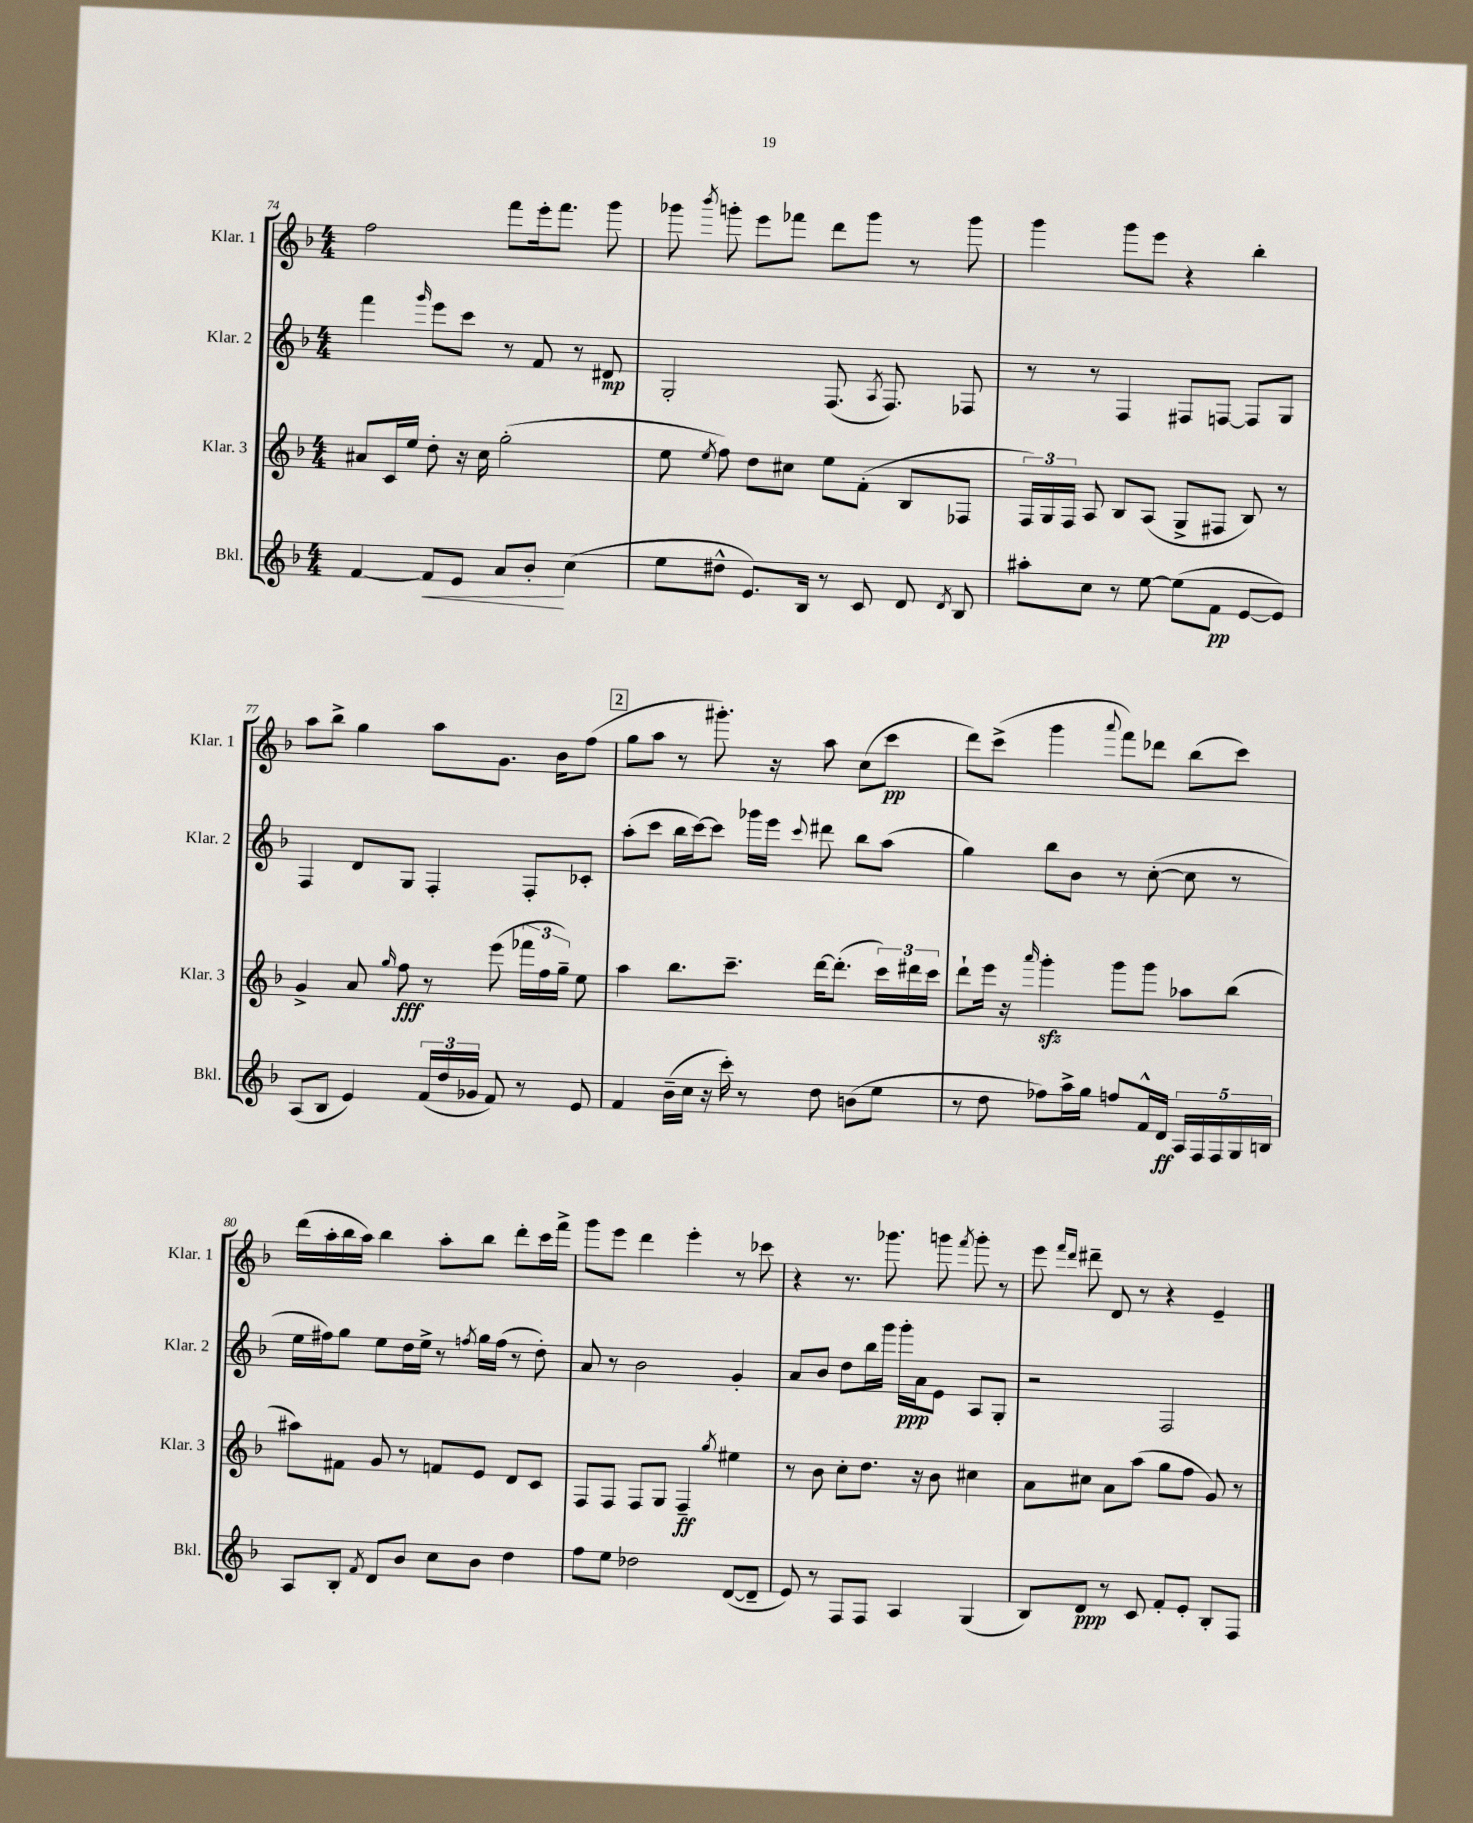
<<
\new StaffGroup <<
\new Staff = "s0" \with { instrumentName = "Klar. 1" shortInstrumentName = "Klar. 1" } {
    \clef treble \key f \major \numericTimeSignature \time 4/4
    \autoBeamOff f''2 f'''8[ e'''16-. f'''8.] g'''8 |
    ges'''8 \acciaccatura { bes'''8 } g'''8-. e'''8[ fes'''8] d'''8[ g'''8] r8 g'''8 |
    g'''4 g'''8[ e'''8] r4 bes''4-. |
    a''8[ bes''8]-> g''4 a''8[ g'8.] bes'16[ f''8]( |
    \mark \markup { \box "2" } g''8[ a''8] r8 gis'''8.-.) r16 a''8 c''8[( c'''8]\pp |
    d'''8[) c'''8]->( g'''4 \appoggiatura { a'''8 } f'''8[) des'''8] bes''8[( c'''8]) |
    d'''16[( a''16-. bes''16 a''16]) bes''4 a''8[-. bes''8] d'''8[-. c'''16 f'''16]-> |
    g'''8[ e'''8] d'''4 e'''4-. r8 ces'''8 |
    r4 r8. ges'''8. g'''8 \acciaccatura { f'''8 } g'''8-. r8 |
    e'''8 \grace { f'''16[ d'''16] } dis'''8-- d'8 r8 r4 e'4-- \bar "|." |
}
\new Staff = "s1" \with { instrumentName = "Klar. 2" shortInstrumentName = "Klar. 2" } {
    \clef treble \key f \major \numericTimeSignature \time 4/4
    \autoBeamOff f'''4 \grace { g'''16 } e'''8[ c'''8] r8 f'8 r8 dis'8\mp |
    g2-. f8.( \acciaccatura { a8 } f8.) fes8 |
    r8 r8 f4 fis8[ f8]~ f8[ g8] |
    f4 d'8[ g8] f4-. f8[-. ces'8]-. |
    \mark \markup { \box "2" } a''8[-.( c'''8] bes''16[ c'''16~) c'''8] ges'''16[ e'''16] \appoggiatura { c'''8 } dis'''8 bes''8[ a''8]( |
    g''4) bes''8[ bes'8] r8 c''8~-.( c''8 r8 |
    e''16[ fis''16) g''8] e''8[ d''16 e''16]-> r8 \acciaccatura { f''8 } g''16[ f''16]( r8 d''8-.) |
    a'8 r8 bes'2 g'4-. |
    a'8[ bes'8] d''8[ bes''16 g'''16] g'''16[-.\ppp a'16 e'8] a8[ g8]-. |
    r2 f2 \bar "|." |
}
\new Staff = "s2" \with { instrumentName = "Klar. 3" shortInstrumentName = "Klar. 3" } {
    \clef treble \key f \major \numericTimeSignature \time 4/4
    \autoBeamOff ais'8[ c'16 e''16] d''8-. r16 c''16 g''2-.( |
    e''8 \acciaccatura { e''8 } f''8) d''8[ cis''8] e''8[ f'8]-.( bes8[ fes8] |
    \tuplet 3/2 { f16[) g16 f16] } a8 bes8[ a8]( g8[-> fis8] bes8) r8 |
    g'4-> a'8 \grace { g''16 } f''8\fff r8 e'''8( \tuplet 3/2 { fes'''16[ f''16 g''16]--) } e''8 |
    \mark \markup { \box "2" } a''4 bes''8.[ c'''8.]-- d'''16[~ d'''8.]-.( \tuplet 3/2 { c'''16[) dis'''16 c'''16] } |
    d'''8[-! e'''16] r16 \grace { a'''16 } g'''4-.\sfz g'''8[ g'''8] aes''8[ bes''8]( |
    ais''8[) fis'8] g'8 r8 f'8[ e'8] d'8[ c'8] |
    f8[ f8] f8[ g8] f4--\ff \acciaccatura { g''8 } eis''4 |
    r8 bes'8 c''8[-. d''8.] r16 bes'8 cis''4 |
    a'8[ cis''8] a'8[ a''8]( g''8[ f''8] g'8) r8 \bar "|." |
}
\new Staff = "s3" \with { instrumentName = "Bkl." shortInstrumentName = "Bkl." } {
    \clef treble \key f \major \numericTimeSignature \time 4/4
    \autoBeamOff f'4~ f'8[\< e'8] a'8[ bes'8]-.\! c''4( |
    e''8[ dis''8]-^ e'8.[) bes16] r8 c'8 d'8 \acciaccatura { d'8 } bes8 |
    ais''8[-. c''8] r8 e''8~ e''8[( f'8]\pp e'8[~ e'8]) |
    a8[( bes8] e'4) \tuplet 3/2 { f'16[( d''16 ges'16] } f'8) r8 e'8 |
    \mark \markup { \box "2" } f'4 bes'16[--( c''16] r16 c'''16-.) r8 d''8 b'8[( e''8] |
    r8 d''8 fes''8[) a''16-> g''16] f''8[ f'16-^ d'16]\ff \tuplet 5/4 { a16[ f16 f16 g16 b16] } |
    a8[ bes8]-. \acciaccatura { f'8 } d'8[ bes'8] c''8[ bes'8] d''4 |
    f''8[ e''8] des''2 d'8[~( d'8]-- |
    e'8) r8 f8[ f8] a4 g4( |
    bes8[) d'8]\ppp r8 c'8 f'8[-. e'8]-. bes8[-. f8] \bar "|." |
}
>>
>>
\layout { \context { \Score currentBarNumber = #74 } }
